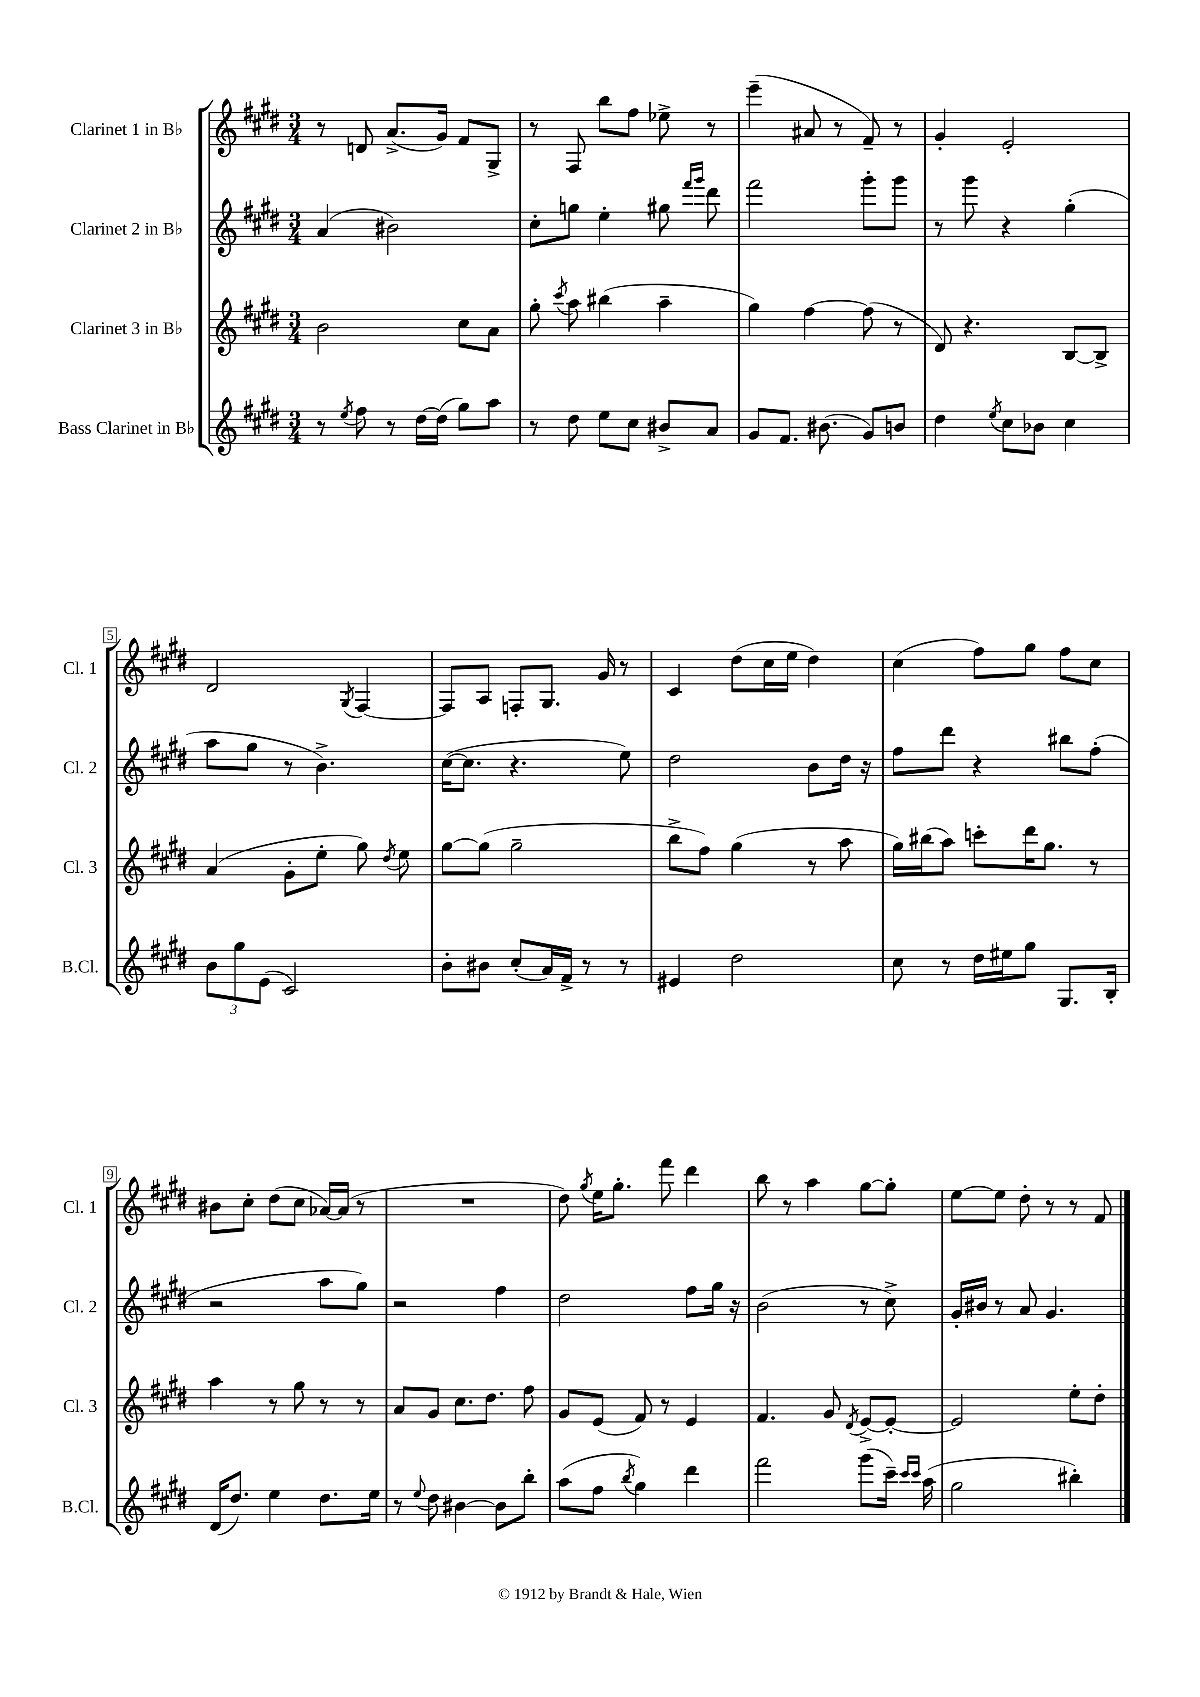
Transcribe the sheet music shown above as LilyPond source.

<<
\new StaffGroup <<
\new Staff = "s0" \with { instrumentName = "Clarinet 1 in Bb" shortInstrumentName = "Cl. 1" } {
    \clef treble \key e \major \numericTimeSignature \time 3/4
    \autoBeamOff r8 d'8 a'8.[->( gis'16]) fis'8[ gis8]-> |
    r8 fis8 b''8[ fis''8] ees''8-> r8 |
    e'''4--( ais'8 r8 fis'8--) r8 |
    gis'4-. e'2-. |
    dis'2 \acciaccatura { gis8 } fis4~ |
    fis8[ a8] f8[-. gis8.] gis'16 r8 |
    cis'4 dis''8[( cis''16 e''16] dis''4) |
    cis''4( fis''8[) gis''8] fis''8[ cis''8] |
    bis'8[ cis''8]-. dis''8[( cis''8] aes'16[~) aes'16]( r8 |
    R2. |
    dis''8) \acciaccatura { gis''8 } e''16[ gis''8.]-. fis'''8 dis'''4 |
    b''8 r8 a''4 gis''8[~ gis''8]-. |
    e''8[~ e''8] dis''8-. r8 r8 fis'8 \bar "|." |
}
\new Staff = "s1" \with { instrumentName = "Clarinet 2 in Bb" shortInstrumentName = "Cl. 2" } {
    \clef treble \key e \major \numericTimeSignature \time 3/4
    \autoBeamOff a'4( bis'2) |
    cis''8[-. g''8] e''4-. gis''8 \grace { fis'''16[ gis'''16] } dis'''8 |
    fis'''2 gis'''8[-. gis'''8] |
    r8 gis'''8 r4 gis''4-.( |
    a''8[ gis''8] r8 b'4.->) |
    cis''16[~( cis''8.] r4. e''8) |
    dis''2 b'8[ dis''16] r16 |
    fis''8[ dis'''8] r4 bis''8[ fis''8]-.( |
    r2 a''8[ gis''8]) |
    r2 fis''4 |
    dis''2 fis''8[ gis''16] r16 |
    b'2( r8 cis''8->) |
    gis'16[-. bis'16] r8 a'8 gis'4. \bar "|." |
}
\new Staff = "s2" \with { instrumentName = "Clarinet 3 in Bb" shortInstrumentName = "Cl. 3" } {
    \clef treble \key e \major \numericTimeSignature \time 3/4
    \autoBeamOff b'2 cis''8[ a'8] |
    gis''8-. \acciaccatura { cis'''8 } a''8 bis''4( a''4-- |
    gis''4) fis''4~ fis''8( r8 |
    dis'8) r4. b8[~ b8]-> |
    a'4( gis'8[-. e''8]-. gis''8) \acciaccatura { dis''8 } e''8 |
    gis''8[~ gis''8]( gis''2-- |
    b''8[-> fis''8]) gis''4( r8 a''8 |
    gis''16[) bis''16( a''8]) c'''8[-. dis'''16 gis''8.] r8 |
    a''4 r8 gis''8 r8 r8 |
    a'8[ gis'8] cis''8.[ dis''8.] fis''8 |
    gis'8[ e'8]( fis'8) r8 e'4 |
    fis'4. gis'8 \acciaccatura { dis'8 } e'8[~-> e'8]~-. |
    e'2 e''8[-. dis''8]-. \bar "|." |
}
\new Staff = "s3" \with { instrumentName = "Bass Clarinet in Bb" shortInstrumentName = "B.Cl." } {
    \clef treble \key e \major \numericTimeSignature \time 3/4
    \autoBeamOff r8 \acciaccatura { e''8 } fis''8 r8 dis''16[~ dis''16]( gis''8[) a''8] |
    r8 dis''8 e''8[ cis''8] bis'8[-> a'8] |
    gis'8[ fis'8.] bis'8.( gis'8[) b'8] |
    dis''4 \acciaccatura { e''8 } cis''8[ bes'8] cis''4 |
    \tuplet 3/2 { b'8[ gis''8 e'8]( } cis'2) |
    b'8[-. bis'8] cis''8[-.( a'16) fis'16]-> r8 r8 |
    eis'4 dis''2 |
    cis''8 r8 dis''16[ eis''16 gis''8] gis8.[ b16]-. |
    dis'16[( dis''8.]) e''4 dis''8.[ e''16] |
    r8 \appoggiatura { e''8 } dis''8 bis'4~ bis'8[ b''8]-. |
    a''8[( fis''8] \acciaccatura { b''8 } gis''4) dis'''4 |
    fis'''2 gis'''8[( cis'''16]--) \grace { cis'''16[ cis'''16] } a''16( |
    gis''2 bis''4-.) \bar "|." |
}
>>
>>
\layout { \context { \Score \override BarNumber.stencil = #(make-stencil-boxer 0.1 0.3 ly:text-interface::print) } }
